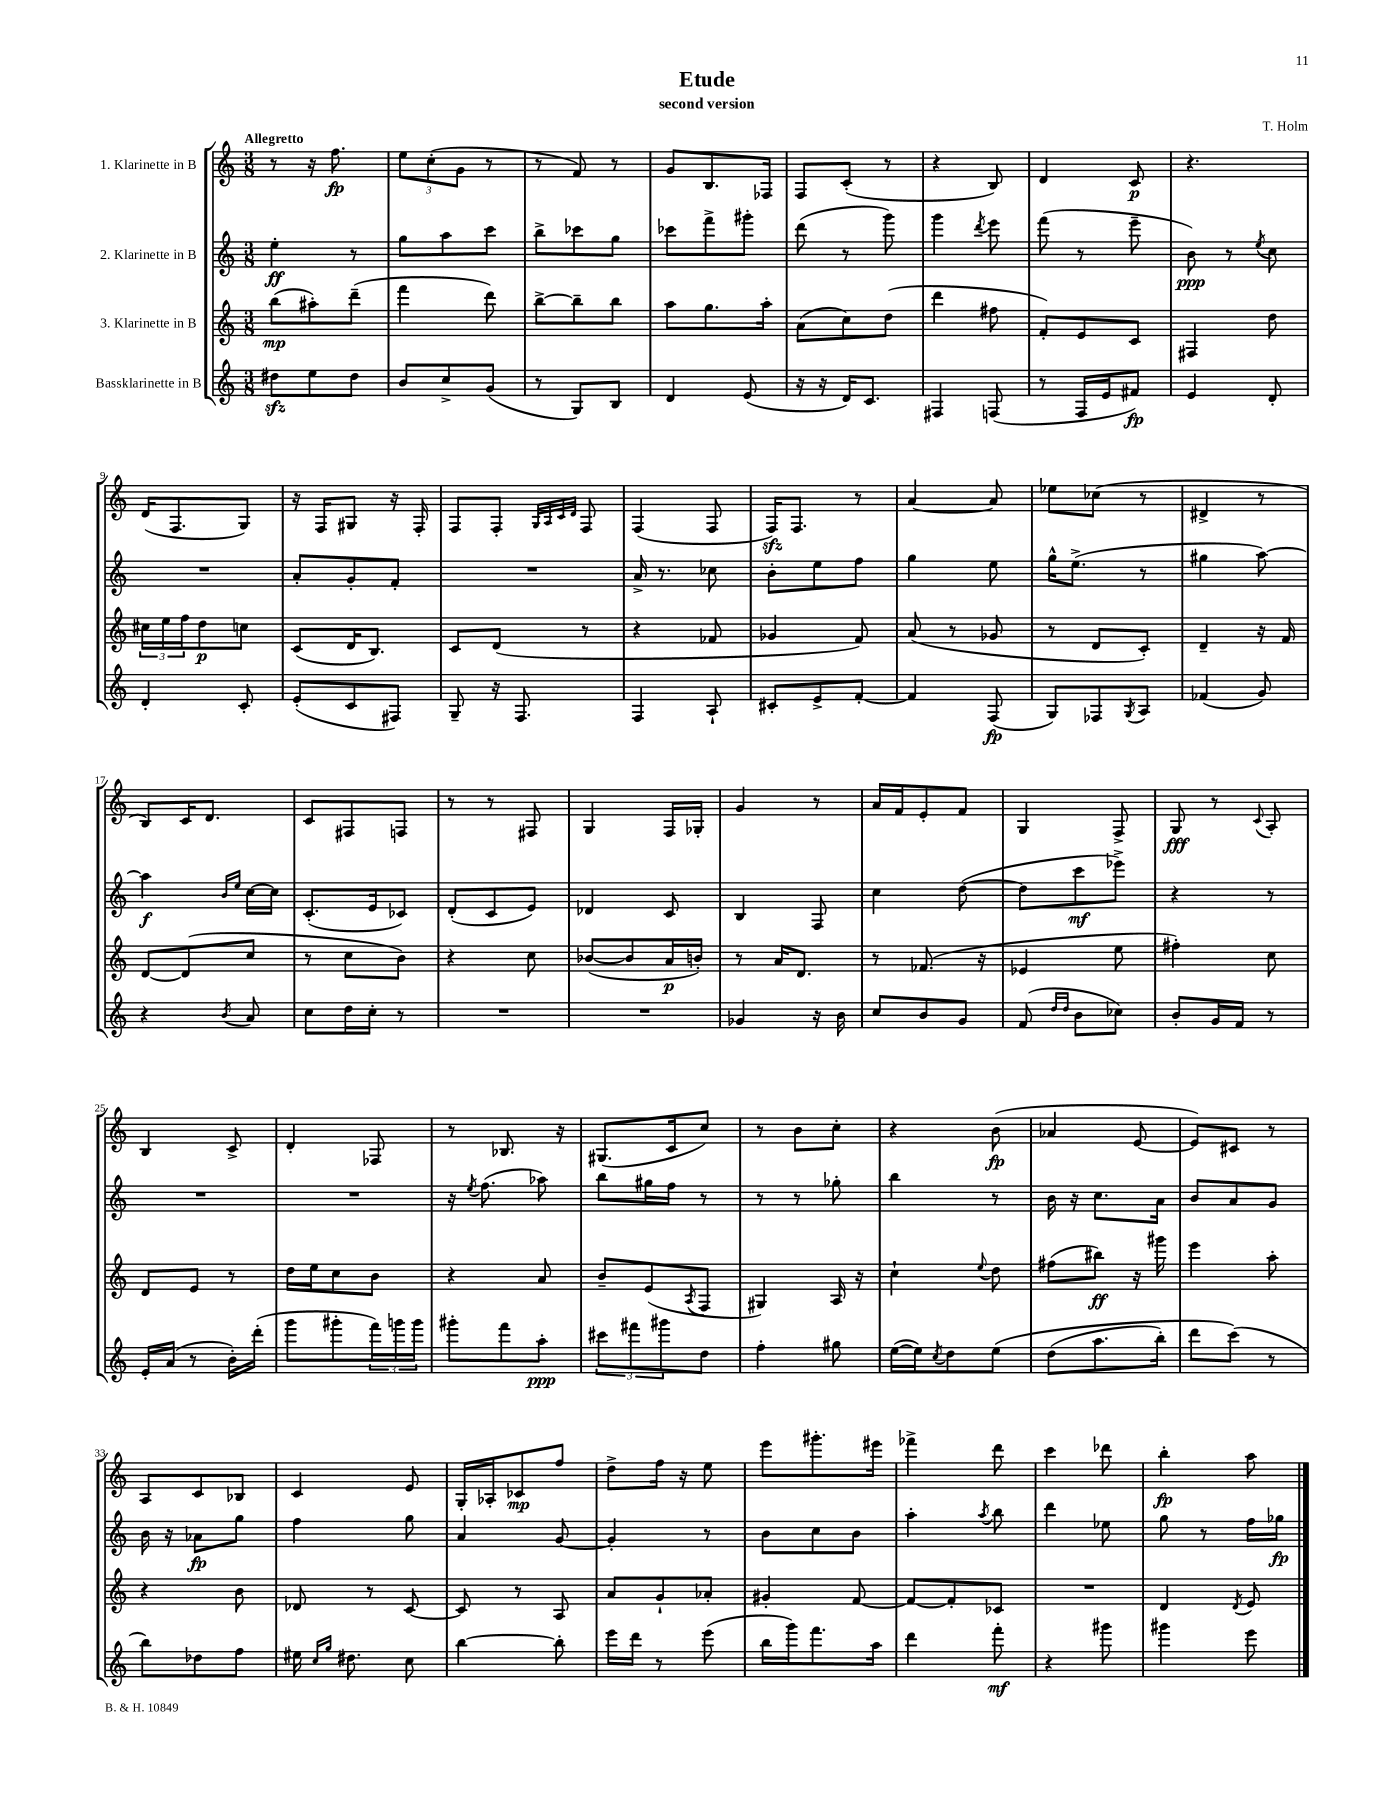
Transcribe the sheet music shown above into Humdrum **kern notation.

**kern	**kern	**kern	**kern
*staff4	*staff3	*staff2	*staff1
*clefG2	*clefG2	*clefG2	*clefG2
*k[]	*k[]	*k[]	*k[]
*M3/8	*M3/8	*M3/8	*M3/8
8dd#	(8bb	4ee'	8r
8ee	8aa#')	.	16r
.	.	.	8.ff
8dd#	(8ddd~	8r	.
=	=	=	=
8b	4fff	8gg	12ee
.	.	.	(12cc'
8cc^	.	8aa	.
.	.	.	12g
(8g	8ddd)	8ccc	8r
=	=	=	=
8r	[8bb^	8bb^	8r
8G)	8bb~]	8ccc-	8f)
8B	8bb	8gg	8r
=	=	=	=
4d	8aa	8ccc-	8g
.	8.gg	8fff^	8.B
(8e	.	8ggg#'	.
.	16aa'	.	16F-
=	=	=	=
16r	(8a	(8ddd	8F
16r	.	.	.
16d)	8cc)	8r	(8c'
8.c	.	.	.
.	(8dd	8ggg)	8r
=	=	=	=
4F#	4ddd	4ggg	4r
.	.	8qddd	.
(8F	8ff#	8eee	8B)
=	=	=	=
8r	8f')	(8fff	4d
16F	8e	8r	.
16e	.	.	.
8f#)	8c	8eee~	8c
=	=	=	=
4e	4F#	8b)	4.r
.	.	8r	.
.	.	8qee	.
8d'	8dd	8cc	.
=	=	=	=
4d'	24cc#	4.r	(16d
.	24ee	.	.
.	.	.	8.F
.	24ff	.	.
.	8dd	.	.
8c'	8cc	.	8G)
=	=	=	=
(8e'	(8c	8a'	16r
.	.	.	16F
8c	16d	8g'	8G#
.	8.B)	.	.
8F#)	.	8f'	16r
.	.	.	16F'
=	=	=	=
8G~	8c	4.r	8F
16r	(8d	.	8F'
8.F	.	.	.
.	.	.	32qqG
.	.	.	32qqA
.	.	.	32qqc
.	.	.	32qqd
.	8r	.	8F
=	=	=	=
4F	4r	16a^	(4F
.	.	8.r	.
8A`	8f-	8cc-	8F
=	=	=	=
8c#'	4g-	8b'	16F)
.	.	.	8.F
8e^	.	8ee	.
[8f'	8f)	8ff	8r
=	=	=	=
4f]	(8a	4gg	[4a
.	8r	.	.
(8F	8g-	8ee	8a]
=	=	=	=
8G)	8r	16gg^^	8ee-
.	.	(8.ee^	.
8F-	8d	.	(8cc-
8qG	.	.	.
8A	8c')	8r	8r
=	=	=	=
(4f-	4d~	4gg#	4d#^
8g)	16r	[8aa)	8r
.	16f	.	.
=	=	=	=
4r	[8d	4aa]	8B)
.	(8d]	.	16c
.	.	.	8.d
.	.	16qqb	.
8qb	.	16qqee	.
8a	8cc	[16cc	.
.	.	16cc]	.
=	=	=	=
8cc	8r	(8.c'	8c
16dd	8cc	.	8F#
16cc'	.	16e	.
8r	8b)	8c-)	8F
=	=	=	=
4.r	4r	(8d'	8r
.	.	8c	8r
.	8cc	8e)	8F#
=	=	=	=
4.r	([8b-	4d-	4G
.	8b-]	.	.
.	16a	8c	16F
.	16b')	.	16G-'
=	=	=	=
4g-	8r	4B	4g
.	16a	.	.
.	8.d	.	.
16r	.	8F	8r
16b	.	.	.
=	=	=	=
8cc	8r	4cc	16a
.	.	.	16f
8b	(8.f-	.	8e'
8g	.	([8dd	8f
.	16r	.	.
=	=	=	=
(8f	4e-	8dd]	4G
16qqdd	.	.	.
16qqdd	.	.	.
8b	.	8ccc	.
8cc-)	8ee	8eee-^)	8F^
=	=	=	=
8b'	4ff#')	4r	8G
16g	.	.	8r
16f	.	.	.
.	.	.	8qqc
8r	8cc	8r	8A'
=	=	=	=
16e'	8d	4.r	4B
(16a	.	.	.
8r	8e	.	.
16b')	8r	.	8c^
(16ddd'	.	.	.
=	=	=	=
8ggg	16dd	4.r	4d'
.	16ee	.	.
8ggg#'	8cc	.	.
24fff)	8b	.	8F-
24ggg	.	.	.
24ggg	.	.	.
=	=	=	=
8ggg#'	4r	16r	8r
.	.	8qee	.
.	.	(8.ff	.
8fff	.	.	8.B-
8aa'	8a	8aa-)	.
.	.	.	16r
=	=	=	=
12ccc#	8b~	8bb	(8.G#
12fff#	.	.	.
.	(8e	16gg#	.
12ggg#	.	.	.
.	.	16ff	16c
.	8qA	.	.
8dd	8F	8r	8cc)
=	=	=	=
4ff'	4G#)	8r	8r
.	.	8r	8b
8gg#	16A	8gg-'	8cc'
.	16r	.	.
=	=	=	=
([16ee	4cc`	4bb	4r
16ee])	.	.	.
8qcc	.	.	.
8dd	.	.	.
.	8qqee	.	.
&(8ee	8dd	8r	(8b
=	=	=	=
(8dd	(8ff#	16b	4a-
.	.	16r	.
8.aa	8bb#)	8.cc	.
.	16r	.	[8e
16bb')	16ggg#	16a	.
=	=	=	=
8ddd	4eee	8b	8e])
(8ccc&)	.	8a	8c#
8r	8aa'	8g	8r
=	=	=	=
8bb)	4r	16b	8A
.	.	16r	.
8dd-	.	8a-	8c
8ff	8b	8gg	8B-
=	=	=	=
16ee#	8d-	4ff	4c
16qqcc	.	.	.
16qqgg	.	.	.
8.dd#	.	.	.
.	8r	.	.
8cc	[8c	8gg	8e
=	=	=	=
[4bb	8c]	4a	16G'
.	.	.	16A-'
.	8r	.	8c-
8bb']	8A	[8g	8ff
=	=	=	=
16eee	8a	4g']	8dd^
16ddd	.	.	.
8r	8g`	.	16ff
.	.	.	16r
(8eee	8a-'	8r	8ee
=	=	=	=
16bb	4g#'	8b	8eee
16ggg)	.	.	.
8.fff	.	8cc	8.ggg#'
.	[8f	8b	.
16aa	.	.	16eee#
=	=	=	=
4ddd	8f_	4aa'	4fff-^
.	8f']	.	.
.	.	8qaa	.
8fff'	8c-	8bb	8ddd
=	=	=	=
4r	4.r	4ddd	4ccc
8ggg#	.	8ee-	8ddd-
=	=	=	=
4ggg#	4d	8gg	4bb'
.	.	8r	.
.	8qd	.	.
8eee	8e	16ff	8aa
.	.	16gg-	.
==	==	==	==
*-	*-	*-	*-
